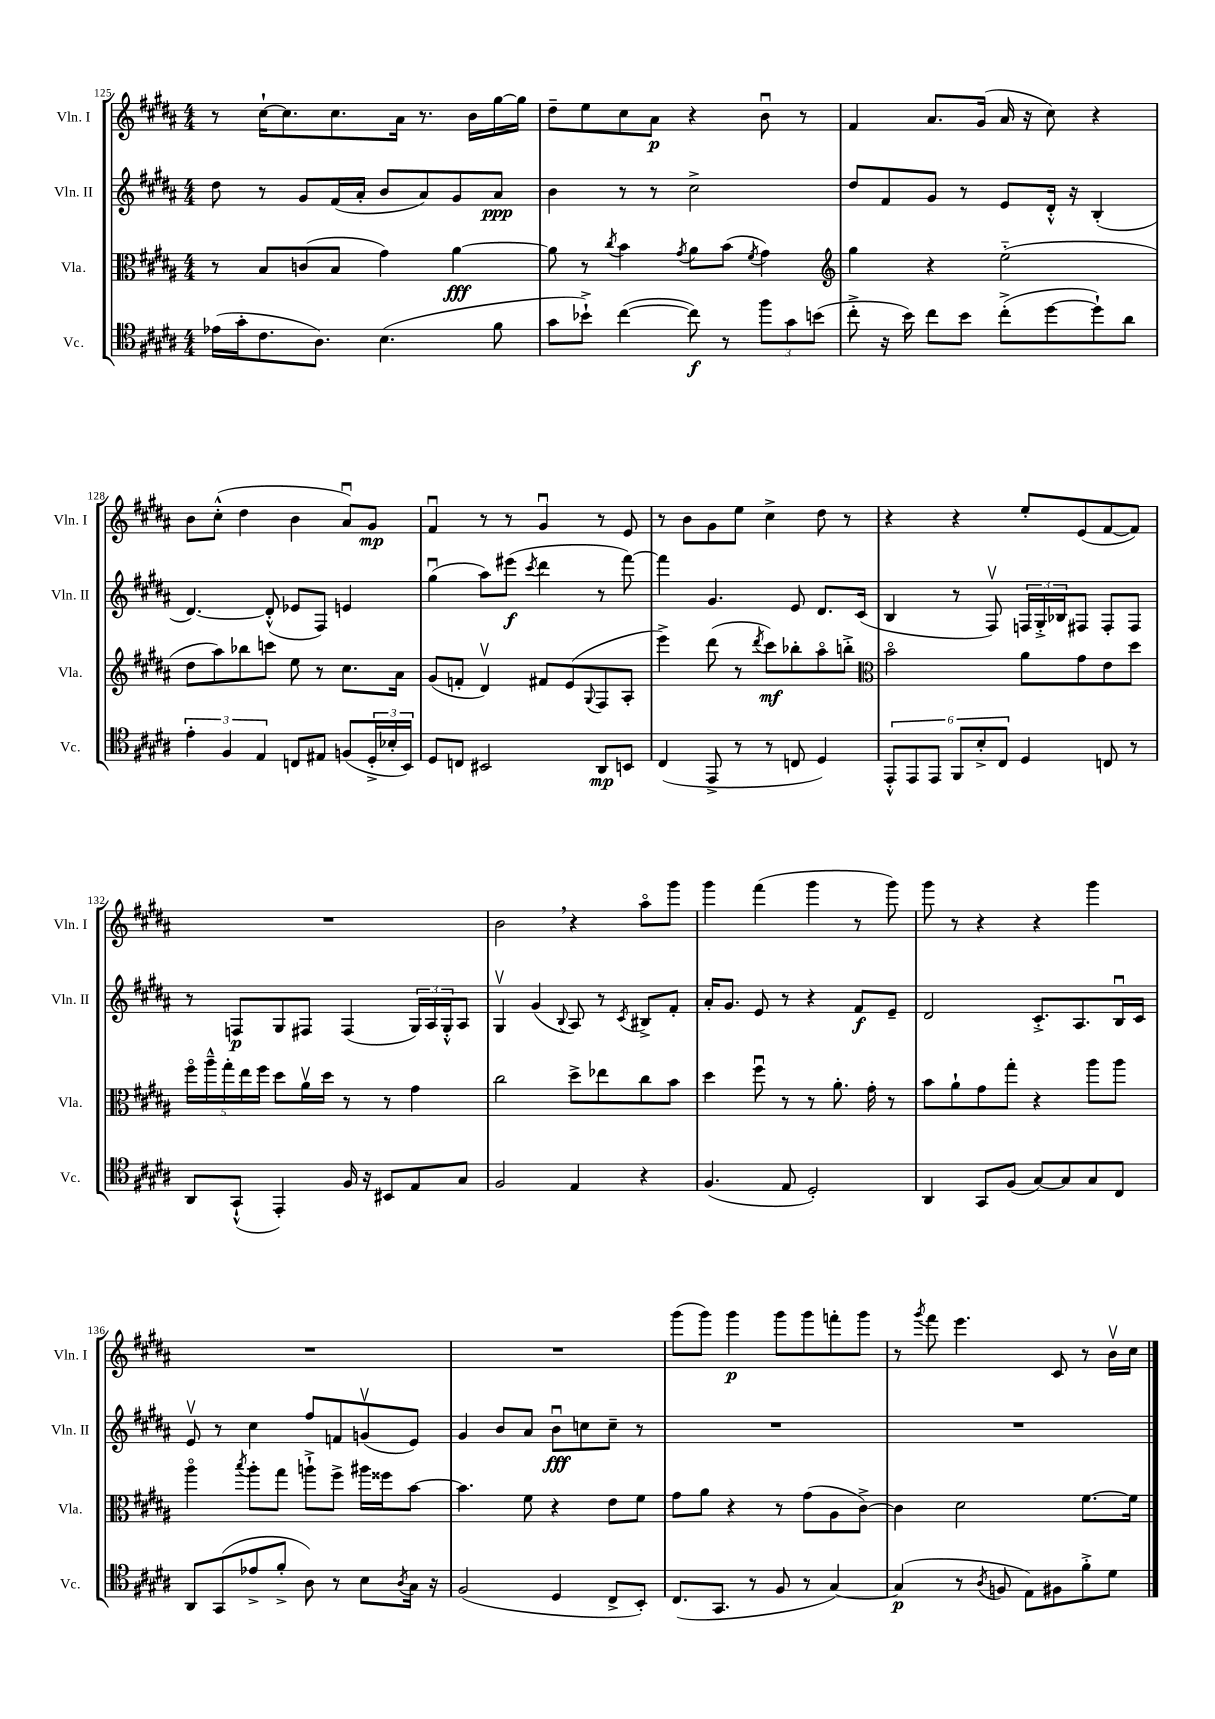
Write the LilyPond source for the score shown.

<<
\new StaffGroup <<
\new Staff = "s0" \with { instrumentName = "Vln. I" shortInstrumentName = "Vln. I" } {
    \clef treble \key b \major \numericTimeSignature \time 4/4
    r8 cis''16~-! cis''8. cis''8. ais'16 r8. b'16 gis''16~ gis''16 |
    dis''8-- e''8 cis''8 ais'8\p r4 b'8\downbow r8 |
    fis'4 ais'8. gis'16( ais'16 r16 cis''8) r4 |
    b'8 cis''8-.-^( dis''4 b'4 ais'8\downbow) gis'8\mp |
    fis'4\downbow r8 r8 gis'4\downbow r8 e'8 |
    r8 b'8 gis'8 e''8 cis''4-> dis''8 r8 |
    r4 r4 e''8-. e'8( fis'8~ fis'8) |
    R1 |
    b'2 \breathe r4 ais''8\flageolet gis'''8 |
    gis'''4 fis'''4( gis'''4 r8 gis'''8) |
    gis'''8 r8 r4 r4 gis'''4 |
    R1 |
    R1 |
    gis'''8( gis'''8) gis'''4\p gis'''8 gis'''8 f'''8-. gis'''8 |
    r8 \acciaccatura { gis'''8 } fis'''8 e'''4. cis'8 r8 b'16\upbow cis''16 \bar "|." |
}
\new Staff = "s1" \with { instrumentName = "Vln. II" shortInstrumentName = "Vln. II" } {
    \clef treble \key b \major \numericTimeSignature \time 4/4
    dis''8 r8 gis'8 fis'16( ais'16-. b'8 ais'8) gis'8 ais'8\ppp |
    b'4 r8 r8 cis''2-> |
    dis''8 fis'8 gis'8 r8 e'8 dis'16-.-^ r16 b4-.( |
    dis'4.~) dis'8-.-^( ees'8 fis8) e'4 |
    gis''4\downbow( ais''8) eis'''8\f( \acciaccatura { cis'''8 } dis'''4 r8 fis'''8~) |
    fis'''4 gis'4. e'8 dis'8. cis'16( |
    b4 r8 fis8\upbow) \tuplet 3/2 { f16 gis16-.-> bes16 } fis8 fis8-. fis8 |
    r8 f8\p gis8 fis8 fis4( \tuplet 3/2 { gis16) ais16 gis16-.-^ } ais8 |
    gis4\upbow gis'4( \appoggiatura { b8 } ais8) r8 \acciaccatura { cis'8 } bis8-> fis'8-. |
    ais'16-. gis'8. e'8 r8 r4 fis'8\f e'8-- |
    dis'2 cis'8.-.-> ais8. b16\downbow cis'16 |
    e'8\upbow r8 cis''4 fis''8 f'8 g'8\upbow( e'8) |
    gis'4 b'8 ais'8 b'8\downbow\fff c''8 c''8-- r8 |
    R1 |
    R1 \bar "|." |
}
\new Staff = "s2" \with { instrumentName = "Vla." shortInstrumentName = "Vla." } {
    \clef alto \key b \major \numericTimeSignature \time 4/4
    r8 b8 c'8( b8 gis'4) ais'4~\fff |
    ais'8 r8 \acciaccatura { cis''8 } b'4 \acciaccatura { gis'8 } ais'8 b'8( \acciaccatura { fis'8 } gis'4) |
    \clef treble gis''4 r4 e''2-_( |
    dis''8 ais''8) bes''8 c'''8 e''8 r8 cis''8. ais'16 |
    gis'8( f'8-. dis'4\upbow) fis'8 e'8( \appoggiatura { gis8 } fis8 ais8-. |
    e'''4->) dis'''8( r8 \acciaccatura { dis'''8 } cis'''8\mf) bes''8-. ais''8\flageolet b''8-.-> |
    \clef alto b'2\flageolet ais'8 gis'8 e'8 dis''8 |
    \tuplet 5/4 { fis''16\flageolet ais''16---^ gis''16-. e''16 fis''16 } dis''8 ais'16\upbow dis''16 r8 r8 gis'4 |
    cis''2 dis''8-> ees''8 cis''8 b'8 |
    dis''4 fis''8\downbow r8 r8 ais'8.-. gis'16-. r8 |
    b'8 ais'8-! gis'8 gis''8-. r4 ais''8 ais''8 |
    ais''4\flageolet \acciaccatura { b''8 } ais''8-. gis''8 a''8-!-> fis''8-> ais''16 fisis''16 b'8~ |
    b'4. fis'8 r4 e'8 fis'8 |
    gis'8 ais'8 r4 r8 gis'8( ais8 cis'8~->) |
    cis'4 dis'2 fis'8.~ fis'16 \bar "|." |
}
\new Staff = "s3" \with { instrumentName = "Vc." shortInstrumentName = "Vc." } {
    \clef tenor \key b \major \numericTimeSignature \time 4/4
    ees'16( gis'16-. cis'8. ais8.) b4.( fis'8 |
    gis'8 bes'8-!->) cis''4~( cis''8\f) r8 \tuplet 3/2 { fis''8 gis'8 b'8( } |
    cis''8-.-> r16 b'16) cis''8 b'8 cis''8-.->( dis''8~ dis''8-!) ais'8 |
    \tuplet 3/2 { e'4-. fis4 e4 } c8 eis8 f8( \tuplet 3/2 { dis16-.-> bes16-. b,16) } |
    dis8 c8 bis,2 ais,8\mp b,8 |
    cis4( e,8-> r8 r8 c8 dis4) |
    \tuplet 6/4 { e,8-.-^ e,8 e,8 fis,8 b8-.-> cis8 } dis4 c8 r8 |
    ais,8 gis,8-!-^( e,4-.) fis16 r16 bis,8 e8 gis8 |
    fis2 e4 r4 |
    fis4.( e8 dis2-.) |
    ais,4 gis,8 fis8( gis8~) gis8 gis8 cis8 |
    ais,8 gis,8( ees'8-> fis'8-.-> ais8) r8 b8 \acciaccatura { ais8 } gis16 r16 |
    fis2( dis4 cis8-> b,8-.) |
    cis8.( gis,8. r8 fis8 r8 gis4~) |
    gis4\p( r8 \acciaccatura { ais8 } f8 e8) fis8 fis'8-.-> dis'8 \bar "|." |
}
>>
>>
\layout { \context { \Score currentBarNumber = #125 } }
